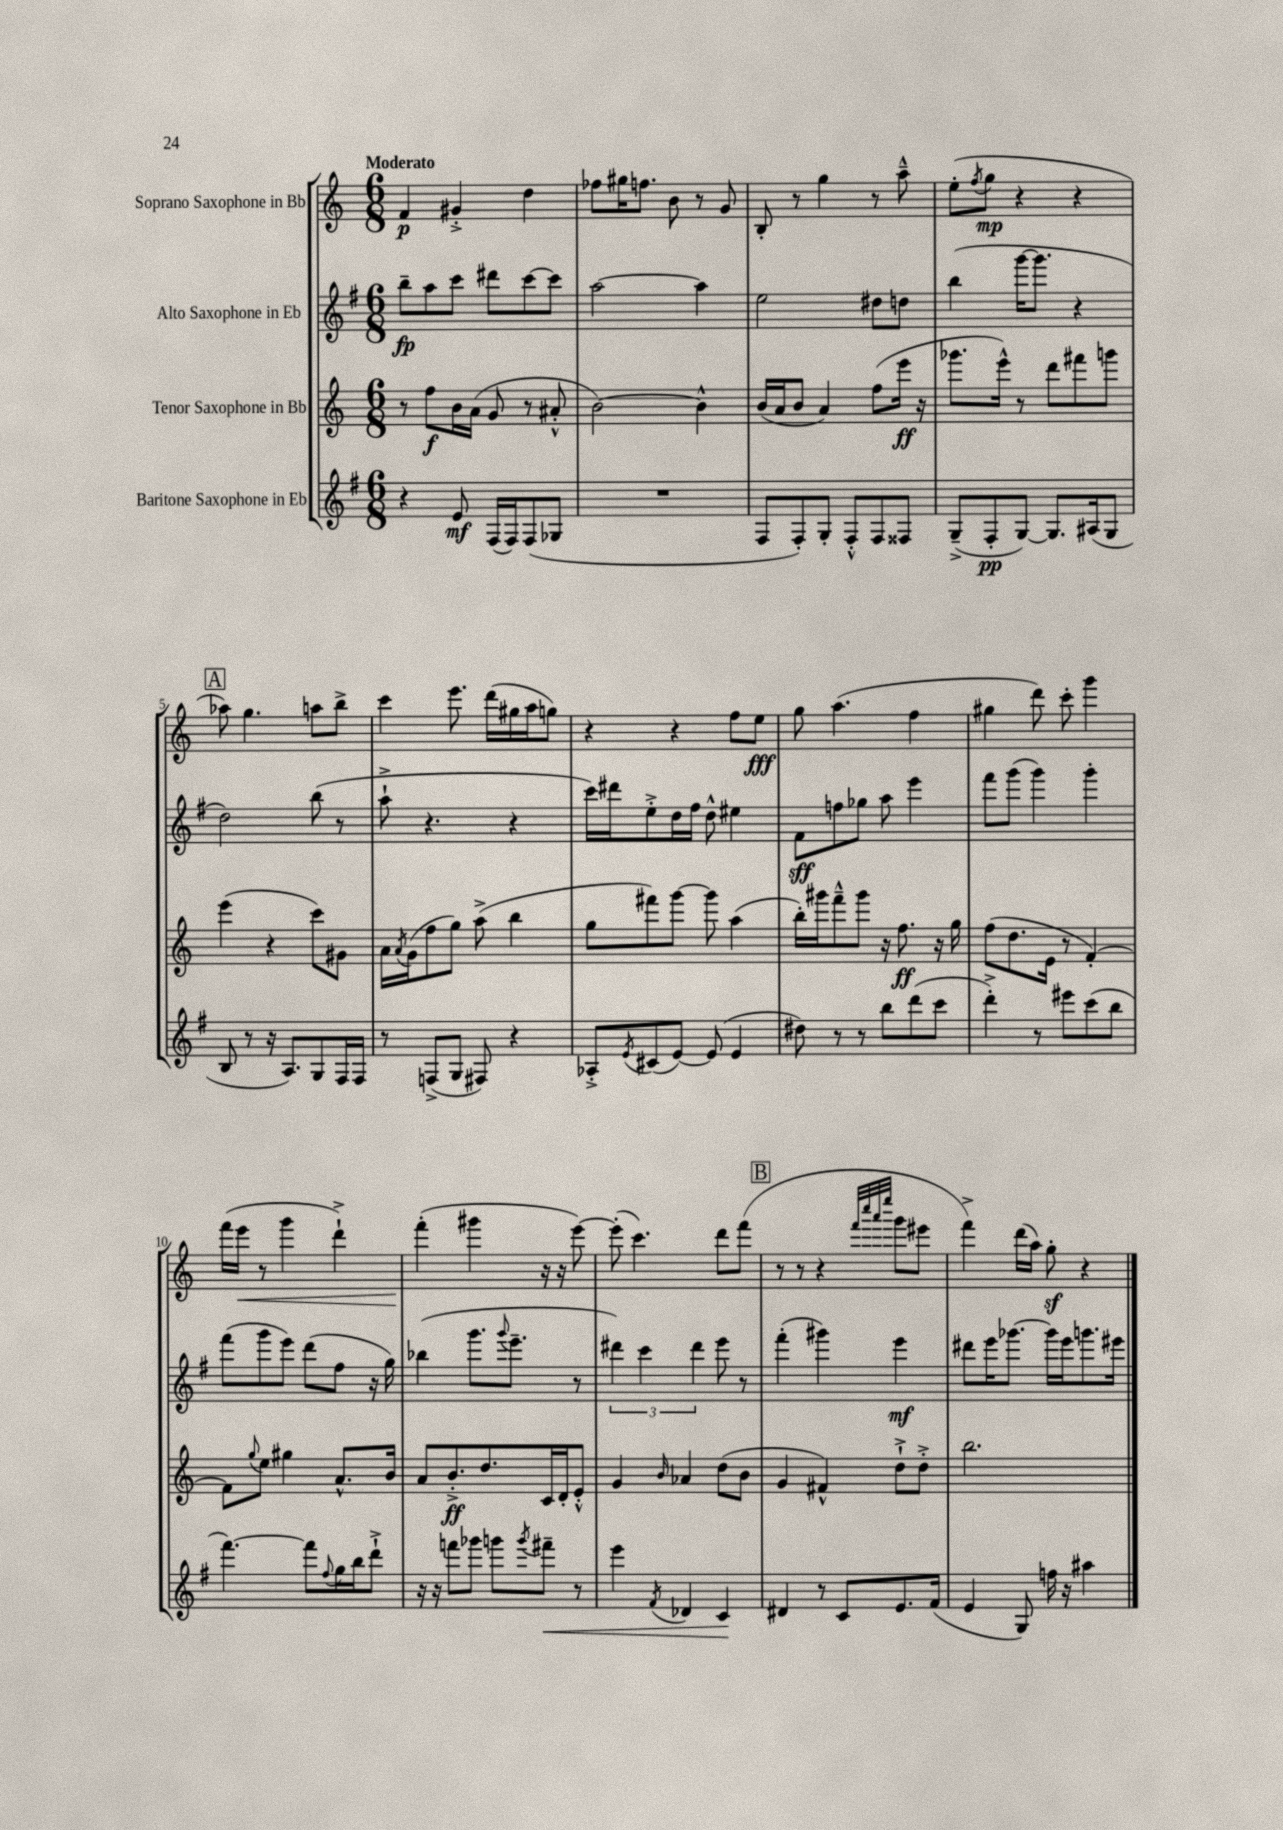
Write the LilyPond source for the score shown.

<<
\new StaffGroup <<
\new Staff = "s0" \with { instrumentName = "Soprano Saxophone in Bb" } {
    \clef treble \key c \major \numericTimeSignature \time 6/8 \tempo "Moderato"
    f'4\p gis'4-.-> d''4 |
    fes''8 gis''16 f''8. b'8 r8 g'8 |
    b8-. r8 g''4 r8 a''8---^ |
    e''8-.( \acciaccatura { f''8 } g''8\mp r4 r4 |
    \mark \markup { \box "A" } aes''8) g''4. a''8 b''8-> |
    c'''4 e'''8. d'''16( gis''16 a''16 g''8) |
    r4 r4 f''8 e''8\fff |
    g''8 a''4.( f''4 |
    gis''4 d'''8) c'''8-. g'''4 |
    f'''16( e'''16\< r8 g'''4 d'''4-!->) |
    f'''4-.\!( gis'''4 r16 r16 e'''8~) |
    e'''8-.( c'''4.) d'''8 f'''8( |
    \mark \markup { \box "B" } r8 r8 r4 \grace { f'''32 c''''32 a'''32 e''''32 } g'''8 eis'''8 |
    f'''4->) d'''16( a''16) g''8-.\sf r4 \bar "|." |
}
\new Staff = "s1" \with { instrumentName = "Alto Saxophone in Eb" } {
    \clef treble \key g \major \numericTimeSignature \time 6/8
    b''8--\fp a''8 c'''8 dis'''8 c'''8~ c'''8 |
    a''2~ a''4 |
    e''2 dis''8 d''8 |
    b''4( g'''16~ g'''8. r4 |
    \mark \markup { \box "A" } d''2) b''8( r8 |
    a''8-!-> r4. r4 |
    c'''16) dis'''16 e''8-.-> d''16 fis''16 d''8-^ eis''4 |
    fis'8\sff f''8 ges''8 a''8 e'''4 |
    fis'''8 g'''8( g'''4) g'''4-. |
    fis'''8( g'''8 e'''8) d'''8( fis''8 r16 g''16) |
    bes''4( g'''8. \appoggiatura { g'''8 } e'''8.-- r8 |
    \tuplet 3/2 { dis'''4) c'''4 dis'''4 } e'''8 r8 |
    \mark \markup { \box "B" } fis'''4-.( gis'''4) e'''4\mf |
    dis'''8 e'''16 ges'''8.~ ges'''16 e'''16 g'''8. eis'''16 \bar "|." |
}
\new Staff = "s2" \with { instrumentName = "Tenor Saxophone in Bb" } {
    \clef treble \key c \major \numericTimeSignature \time 6/8
    r8 f''8\f b'16 a'16( g'8 r8 ais'8-.-^ |
    b'2~) b'4-^ |
    b'16( a'16 b'8 a'4) f''8( e'''16\ff r16 |
    ges'''8. e'''16-^) r8 d'''8 fis'''8 g'''8 |
    \mark \markup { \box "A" } e'''4( r4 c'''8) gis'8 |
    a'16 \acciaccatura { a'8 } g'16( f''8 g''8) a''8->( b''4 |
    g''8 fis'''8) g'''8~ g'''8 a''4( |
    b''16-.) gis'''16 f'''8---^ gis'''8 r16 f''8.\ff r16 g''16 |
    f''8( d''8. e'16 r8 f'4~-.) |
    f'8 \appoggiatura { g''8 } e''8 gis''4 a'8.-^ b'16 |
    a'8 b'8.-.->\ff d''8. c'16 d'16-. e'8-.-^ |
    g'4 \grace { b'16 } aes'4 d''8( b'8 |
    \mark \markup { \box "B" } g'4 fis'4-^) d''8-!-> d''8-.-> |
    b''2. \bar "|." |
}
\new Staff = "s3" \with { instrumentName = "Baritone Saxophone in Eb" } {
    \clef treble \key g \major \numericTimeSignature \time 6/8
    r4 e'8\mf fis16( fis16) fis8( ges8 |
    R2. |
    fis8 fis8-.) g8-. fis8-.-^ fis8 fisis8 |
    g8--->( fis8-.\pp g8~) g8. ais16( g8 |
    \mark \markup { \box "A" } b8 r8 r16 a8.) g8 fis16 fis16 |
    r8 f8->( g8 fis8) r4 |
    aes8-.-> \acciaccatura { e'8 } cis'8( e'8~) e'8( e'4 |
    dis''8) r8 r8 b''8 d'''8( c'''8 |
    d'''4-.->) r8 eis'''8 c'''8( b''8 |
    fis'''4.~) fis'''8 \appoggiatura { fis''8 } g''16 b''16 d'''8-!-> |
    r16 r16 f'''8 ges'''8 g'''8 \acciaccatura { g'''8 } fis'''8--\< r8 |
    e'''4 \acciaccatura { fis'8 } des'4 c'4\! |
    \mark \markup { \box "B" } dis'4 r8 c'8 e'8. fis'16( |
    e'4 g8) f''16 r16 ais''4 \bar "|." |
}
>>
>>
